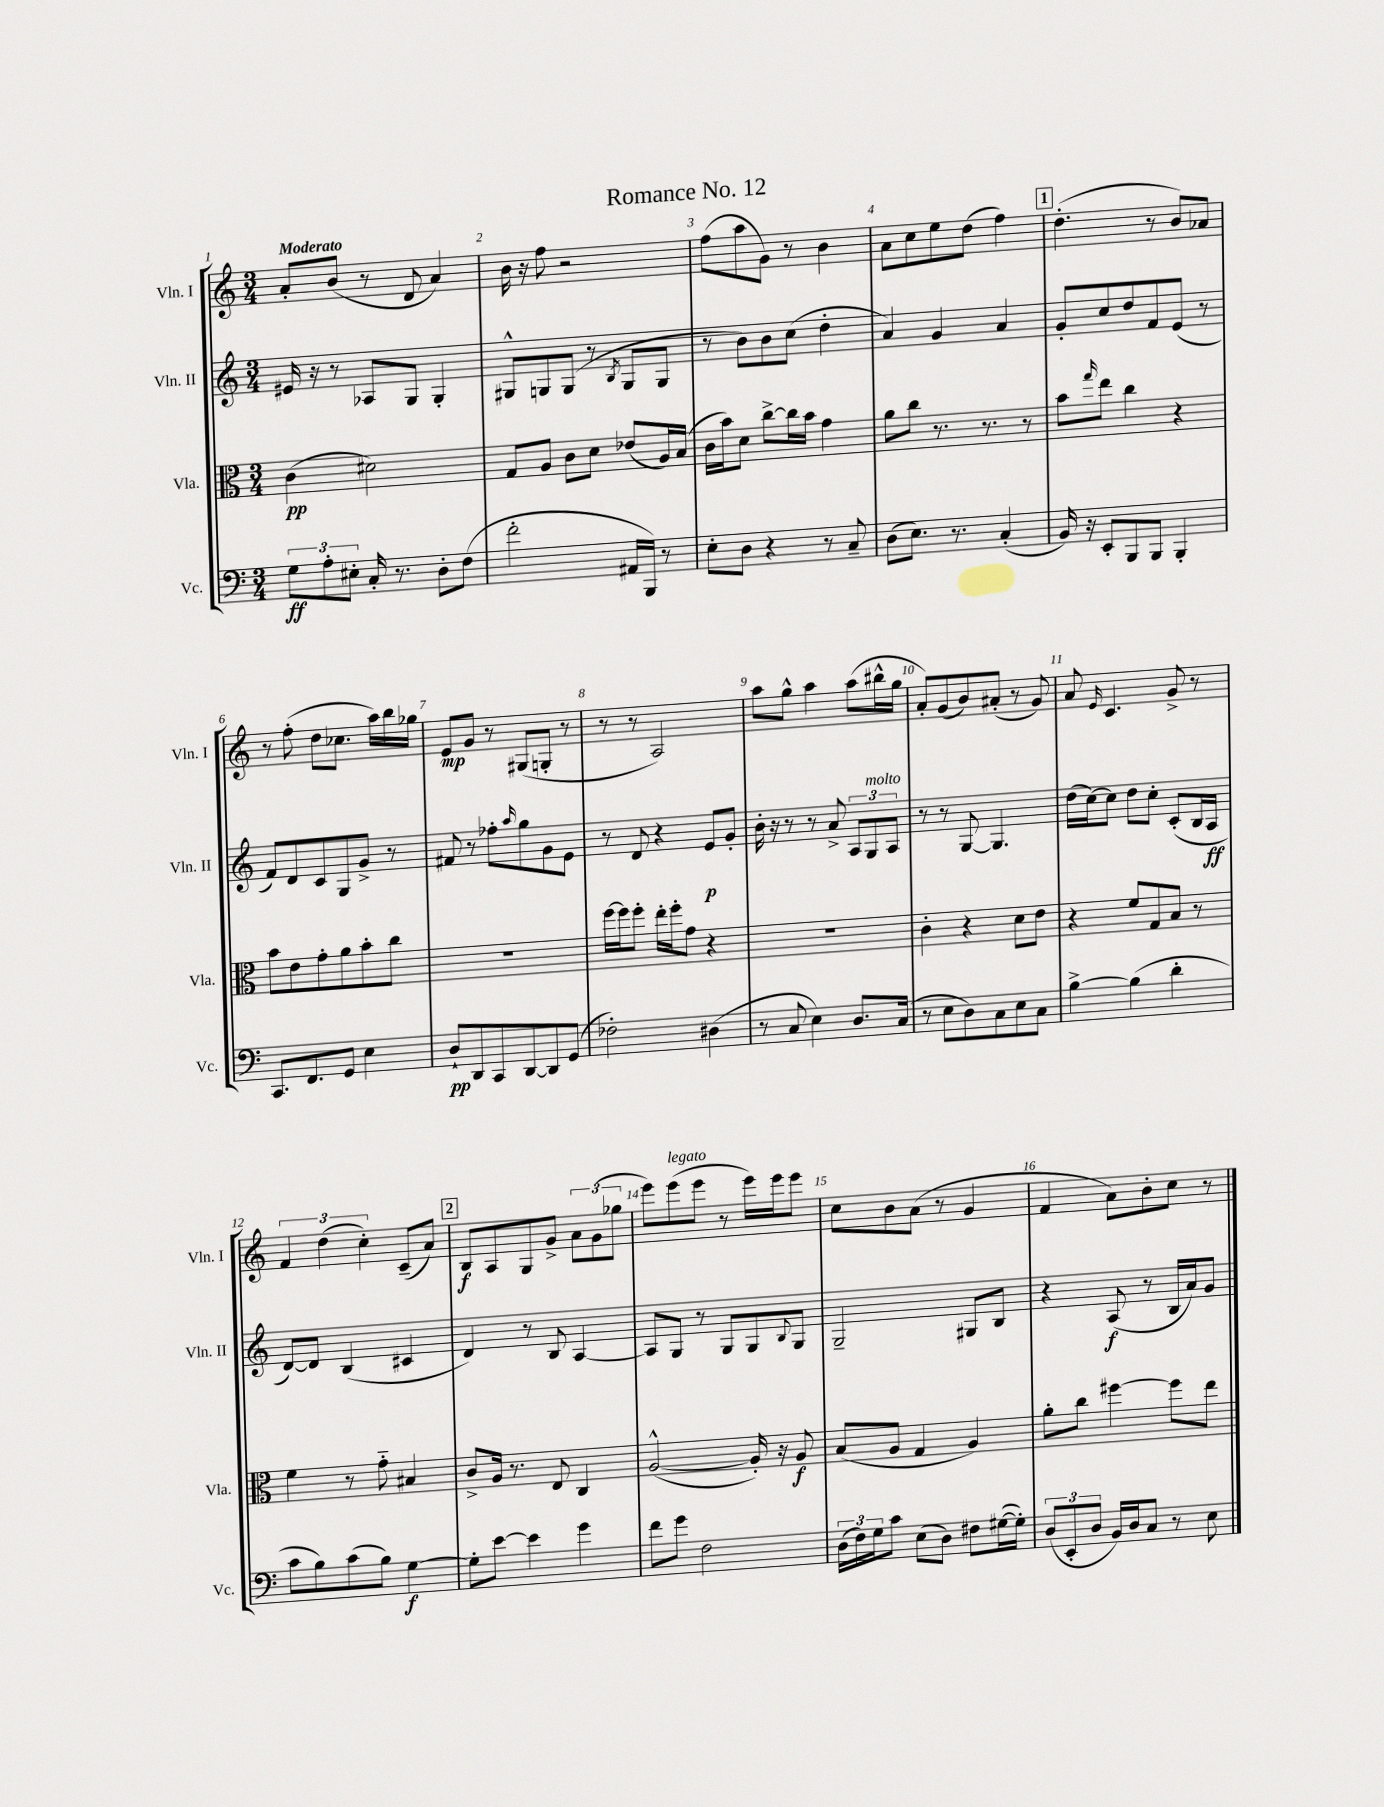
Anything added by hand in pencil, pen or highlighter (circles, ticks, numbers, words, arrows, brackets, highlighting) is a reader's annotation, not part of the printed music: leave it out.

**kern	**dynam	**kern	**dynam	**kern	**dynam	**kern	**dynam
*part4	*part4	*part3	*part3	*part2	*part2	*part1	*part1
*staff4	*staff4	*staff3	*staff3	*staff2	*staff2	*staff1	*staff1
*I"Vc.	*	*I"Vla.	*	*I"Vln. II	*	*I"Vln. I	*
*I'Vc.	*	*I'Vla.	*	*I'Vln. II	*	*I'Vln. I	*
*clefF4	*	*clefC3	*	*clefG2	*	*clefG2	*
*k[]	*	*k[]	*	*k[]	*	*k[]	*
*M3/4	*	*M3/4	*	*M3/4	*	*M3/4	*
=1	=1	=1	=1	=1	=1	=1	=1
!	!	!	!	!	!	!LO:TX:a:B:t=Moderato	!
12G\L	ff	(4c\	pp	16e#X/	.	8a'/L	.
.	.	.	.	16r	.	.	.
12A'\	.	.	.	.	.	.	.
.	.	.	.	8r	.	(8b/J	.
12E#X'\J	.	.	.	.	.	.	.
16C'/	.	2d#X\)	.	8A-X/L	.	8r	.
8.r	.	.	.	.	.	.	.
.	.	.	.	8G/J	.	8d/	.
8D'\L	.	.	.	4G'/	.	4a/)	.
(8F\J	.	.	.	.	.	.	.
=2	=2	=2	=2	=2	=2	=2	=2
2f'\	.	8G/L	.	8G#X^^/L	.	16b\	.
.	.	.	.	.	.	16r	.
.	.	8A/J	.	8Gn/	.	8ff\	.
.	.	8c\L	.	(8G/J	.	2r	.
.	.	8d\J	.	8r	.	.	.
.	.	.	.	8qB/	.	.	.
16AA#X/LL	.	(8e-X/L	.	8G/L	.	.	.
16BBB/JJ)	.	.	.	.	.	.	.
8r	.	16A/L)	.	8G/J	.	.	.
.	.	(16B/JJ	.	.	.	.	.
=3	=3	=3	=3	=3	=3	=3	=3
8E'\L	.	16c\LL	.	8r	.	(8ff\L	.
.	.	16b\J)	.	.	.	.	.
8D\J	.	8d\J	.	8b\L)	.	8aa\	.
4r	.	[8cc^\L	.	8b\	.	8g\J)	.
.	.	16cc\L]	.	(8cc\J	.	8r	.
.	.	16b\JJ	.	.	.	.	.
8r	.	4g\	.	4dd'\	.	4b\	.
8C~/	.	.	.	.	.	.	.
=4	=4	=4	=4	=4	=4	=4	=4
(8D\L	.	8a\L	.	4a/)	.	8a\L	.
8.E\J)	.	8cc\J	.	.	.	8cc\	.
.	.	8.r	.	4g/	.	8ee\	.
8.r	.	.	.	.	.	.	.
.	.	.	.	.	.	(8dd\J	.
.	.	8.r	.	.	.	.	.
(4C'/	.	.	.	4a/	.	4ff\)	.
.	.	8r	.	.	.	.	.
!!LO:REH:place=s1:t=1
=5	=5	=5	=5	=5	=5	=5	=5
16BB/)	.	8b\L	.	8g'/L	.	(4.dd'\	.
16r	.	.	.	.	.	.	.
.	.	16qqgg/	.	.	.	.	.
8EE'/L	.	8ee\J	.	8cc/	.	.	.
8BBB/	.	4cc\	.	8dd/	.	.	.
8BBB/J	.	.	.	8f/	.	8r	.
4BBB'/	.	4r	.	(8e/J	.	8b/L)	.
.	.	.	.	8r	.	8a-X/J	.
!!LO:LB:g=z
=6	=6	=6	=6	=6	=6	=6	=6
8.CC/L	.	8b\L	.	8f/L)	.	8r	.
.	.	8e\	.	8d/	.	(8ff'\	.
8.FF/	.	.	.	.	.	.	.
.	.	8g'\	.	8c/	.	8dd\L	.
8GG/J	.	8a\	.	8G/	.	8.cc-X\J	.
4E\	.	8b'\	.	8g^/J	.	.	.
.	.	.	.	.	.	16aa\LL)	.
.	.	8cc\J	.	8r	.	16bb\	.
.	.	.	.	.	.	16gg-X\JJ	.
=7	=7	=7	=7	=7	=7	=7	=7
8D`/L	pp	2.r	.	8f#X/	.	8e/L	mp
8DD/	.	.	.	8r	.	8g/J	.
8CC/	.	.	.	8ff-X'\L	.	8r	.
.	.	.	.	16qqaa/	.	.	.
[8DD/	.	.	.	8gg\	.	(8G#X/L	.
8DD/]	.	.	.	8g\	.	8Gn'/J	.
(8GG/J	.	.	.	8e\J	.	8r	.
=8	=8	=8	=8	=8	=8	=8	=8
2F-X'\)	.	[16ff\LL	.	8r	.	8r	.
.	.	16ff\J]	.	.	.	.	.
.	.	8ff'\J	.	8d/	.	8r	.
.	.	16ee'\LL	.	4r	.	2A/)	.
.	.	16ff'\J	.	.	.	.	.
.	.	8g\J	.	.	.	.	.
(4D#X\	.	4r	.	8e/L	p	.	.
.	.	.	.	8g'/J	.	.	.
=9	=9	=9	=9	=9	=9	=9	=9
8r	.	2.r	.	16b'\	.	8aa\L	.
.	.	.	.	16r	.	.	.
8C/	.	.	.	8r	.	8gg^^\J	.
4E\)	.	.	.	8r	.	4aa\	.
.	.	.	.	8a^/	.	.	.
8.D/L	.	.	.	12A/L	.	(8aa\L	.
!	!	!	!	!LO:TX:a:i:t=molto	!	!	!
.	.	.	.	12G/	.	.	.
.	.	.	.	.	.	16bb#X^^\L	.
.	.	.	.	12A/J	.	.	.
(16C/Jk	.	.	.	.	.	16gg\JJ	.
=10	=10	=10	=10	=10	=10	=10	=10
8r	.	4c'\	.	8r	.	8a'/L)	.
8E\L	.	.	.	8r	.	(8g/	.
8D\)	.	4r	.	[8G/	.	8b/)	.
8C\	.	.	.	4.G/]	.	(8a#X'/J	.
8E\	.	8d\L	.	.	.	8r	.
8C\J	.	8e\J	.	.	.	8g/)	.
=11	=11	=11	=11	=11	=11	=11	=11
[4B^\	.	4r	.	(16dd\LL	.	8a/	.
.	.	.	.	[16cc\J)	.	.	.
.	.	.	.	.	.	16qqe/	.
.	.	.	.	8cc\J]	.	4.c/	.
(4B\]	.	8f/L	.	8dd\L	.	.	.
.	.	8G/	.	8cc'\J	.	.	.
4d'\	.	8B/J	.	(8c'/L	.	8g^/	.
.	.	8r	.	16B/L	.	8r	.
.	.	.	.	16A/JJ	ff	.	.
!!LO:LB:g=z
=12	=12	=12	=12	=12	=12	=12	=12
8c\L	.	4f\	.	[8d/L)	.	6f/	.
8B\)	.	.	.	8d/J]	.	.	.
.	.	.	.	.	.	(6dd\	.
(8c\	.	8r	.	(4B/	.	.	.
.	.	.	.	.	.	6cc'\)	.
8B\J)	.	8g\	.	.	.	.	.
[4G\	f	4B#X/	.	4c#X/	.	(8c~/L	.
.	.	.	.	.	.	8a/J)	.
!!LO:REH:place=s1:t=2
=13	=13	=13	=13	=13	=13	=13	=13
8G'\L]	.	8c^/L	.	4d/)	.	8B/L	f
[8e\J	.	16A/Jk	.	.	.	8A/	.
.	.	8.r	.	.	.	.	.
4e\]	.	.	.	8r	.	8G/	.
.	.	8E/	.	8B/	.	8g^/J	.
4g\	.	4C/	.	[4A/	.	12a\L	.
.	.	.	.	.	.	(12g\	.
.	.	.	.	.	.	12gg-X\J	.
=14	=14	=14	=14	=14	=14	=14	=14
8f\L	.	([2A^^/	.	8A/L]	.	8eee\L)	.
!	!	!	!	!	!	!LO:TX:a:i:t=legato	!
8g\J	.	.	.	8G/J	.	(8eee\	.
2F\	.	.	.	8r	.	8eee\J	.
.	.	.	.	8G/L	.	8r	.
.	.	16A'/])	.	8G/	.	16eee\LL)	.
.	.	16r	.	.	.	16eee\J	.
.	.	.	.	8qqB/	.	.	.
.	.	8A/	f	8G/J	.	8eee\J	.
=15	=15	=15	=15	=15	=15	=15	=15
(24D\LL	.	(8B/L	.	2G~/	.	8cc\L	.
24F\)	.	.	.	.	.	.	.
24G\J	.	.	.	.	.	.	.
8c\J	.	8A/J	.	.	.	8b\	.
(8E\L	.	4G/	.	.	.	(8a\J	.
8D\J)	.	.	.	.	.	8r	.
8F#X\L	.	4A/)	.	8G#X/L	.	4g/	.
([16G#X\L	.	.	.	8B/J	.	.	.
16G#'\JJ])	.	.	.	.	.	.	.
=16	=16	=16	=16	=16	=16	=16	=16
(12D/L	.	8a'\L	.	4r	.	4f/	.
12EE'/	.	.	.	.	.	.	.
.	.	8cc\J	.	.	.	.	.
12D/J	.	.	.	.	.	.	.
16BB/LL)	.	[4ff#X\	.	(8A/	f	8a\L)	.
16D/J	.	.	.	.	.	.	.
8C/J	.	.	.	8r	.	8b'\	.
8r	.	8ff#\L]	.	16B/LL	.	8cc\J	.
.	.	.	.	16a/J)	.	.	.
8E\	.	8ee\J	.	8g/J	.	8r	.
==	==	==	==	==	==	==	==
*-	*-	*-	*-	*-	*-	*-	*-
